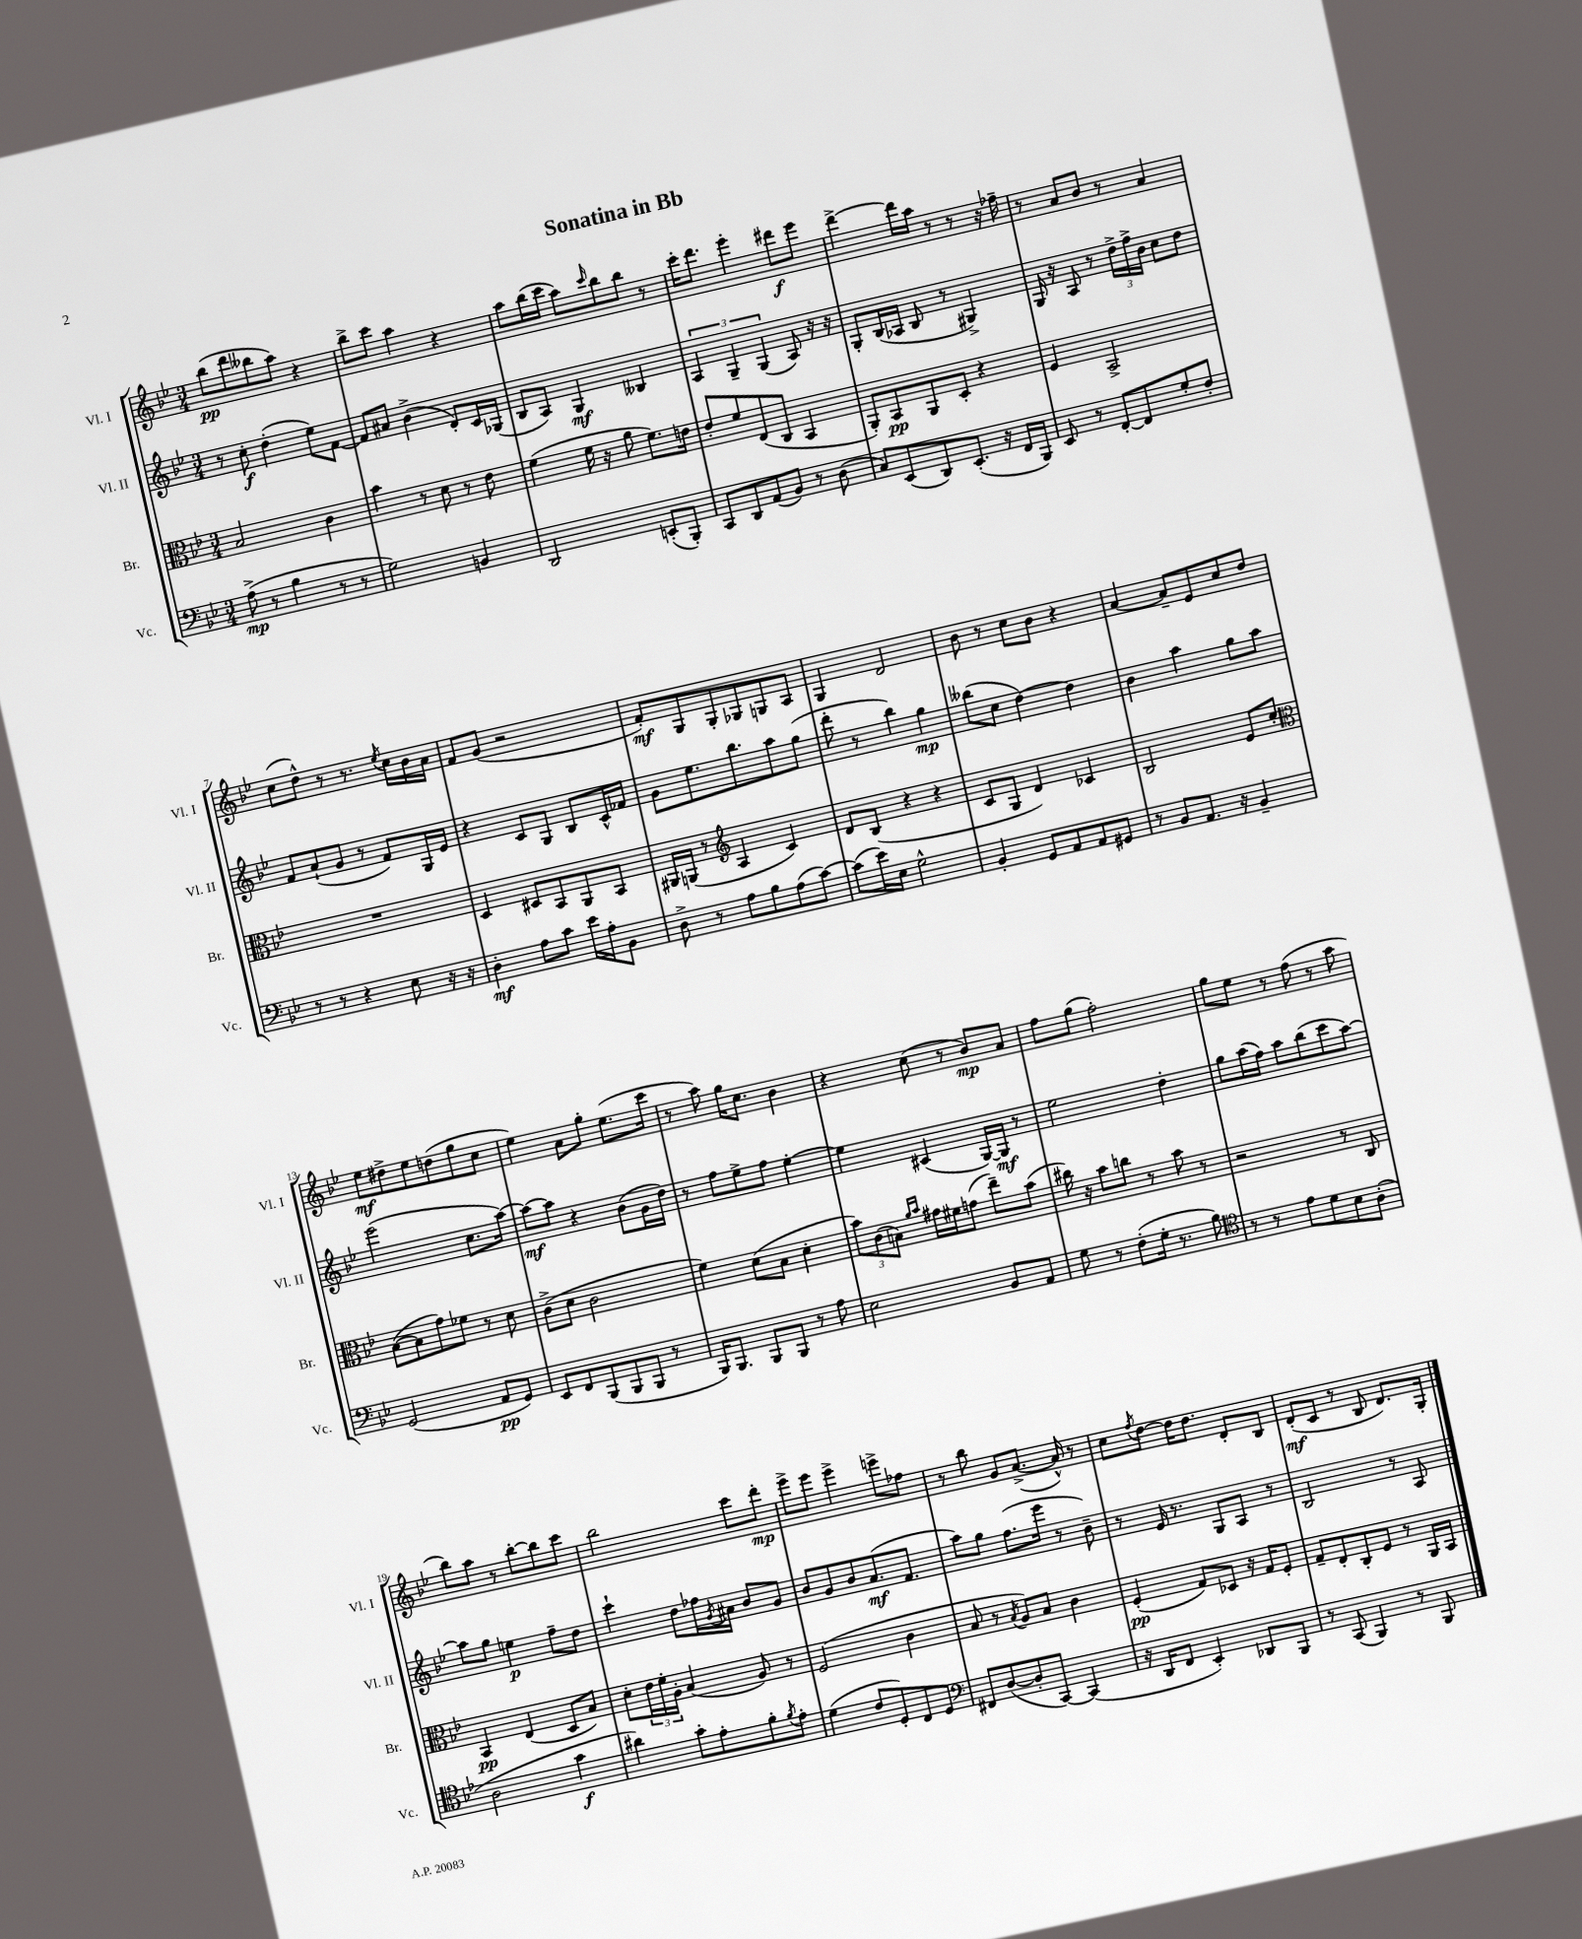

**kern	**kern	**kern	**kern
*staff4	*staff3	*staff2	*staff1
*clefF4	*clefC3	*clefG2	*clefG2
*k[b-e-]	*k[b-e-]	*k[b-e-]	*k[b-e-]
*M3/4	*M3/4	*M3/4	*M3/4
(8A^\	2B-/	8r	(8bb-\L
8r	.	8cc'\	8ddd\
4B-\	.	(4dd'\	8bb--\
.	.	.	8aa\J)
8r	4c\	8ee-\L)	4r
8r	.	[8f\J	.
=	=	=	=
2G\)	4b-\	8f/]L	8bb-^\L
.	.	8a#/J	8ccc\J
.	8r	(4b-^\	4aa\
.	8d\	.	.
4BB/	8r	8d'/L)	4r
.	8e-\	16c/L	.
.	.	(16G-/JJ	.
=	=	=	=
2DD/	(4f\	8B-/L	8aa\L
.	.	8A/J)	(16bb-\L
.	.	.	16ccc\JJ
.	16f\	4G/	8aa\L)
.	16r	.	.
.	.	.	16qqccc/
.	8a\	.	8bb-\
(8EE'/L	8.f\L)	4B--/	8bb-\J
8BBB-'/J)	.	.	8r
.	16e\Jk	.	.
=	=	=	=
8CC/L	8e-'/L	6A/	16ccc'\LK
.	.	.	8.ddd\J
8DD/	8f/	.	.
.	.	6G~/	.
(8AA/	(8E-/	.	4eee-'\
.	.	(6G/	.
8BB-/J)	8C/J	.	.
8r	4BB-/	8A/)	8ddd#\L
(8D\	.	16r	8eee-\J
.	.	16r	.
=	=	=	=
8C/L)	8AA'/L)	8G'/L	[4ddd^\
(8EE-/	8BB-/	(16B-/L	.
.	.	16A-/JJ	.
8DD/)	8AA/	8B-/	16ddd\]LL
.	.	.	16aa\JJ
(8.EE-'/J	8D'/J	8r	8r
.	4r	4G#^/)	8r
16r	.	.	.
16FF/LL	.	.	16r
16BBB-/JJ)	.	.	16ff-~\
=	=	=	=
8EE-/	4F/	16G/	8r
.	.	16r	.
8r	.	8A/	8a/L
[8FF'/L	2BB-^/	8r	8b-/J
8FF/]	.	24dd^\LL	8r
.	.	24ff^\	.
.	.	24b-\JJ	.
8G'/	.	8cc\L	4a/
8F'/J	.	8dd\J	.
=	=	=	=
8r	2.r	8f/L	(8cc\L
8r	.	(8a`/	8dd^^\J)
4r	.	8g/J	8r
.	.	8r	8.r
8E-\	.	8f/L)	.
.	.	.	8qee-/
.	.	.	16cc\LL
16r	.	16G/L	16b-\
16r	.	16e-/JJ	16a\JJ
=	=	=	=
4D'\	4D/	4r	8f/L
.	.	.	(8g/J
8A\L	8D#/L	8c/L	2r
8c\J	8BB-/	8G/J	.
16e-\LL	8AA/	8B-/L	.
16A'\J	.	.	.
8BB-\J	8BB-/J	16c^^/L	.
.	.	16f-/JJ	.
=	=	=	=
8D^\	16AA#/LL	8g\L	8f'/L)
.	(16AA/JJ	.	.
8r	8r	8.ee-\	8G/
*	*clefG2	*	*
8A\L	4A/	.	8G'/
.	.	8.bb-\	.
8B-\	.	.	8G-/
(8A\	4c/)	8aa\	8G/
[8c\J)	.	(8gg\J	8A/J
=	=	=	=
(8c\]L	8d/L	8ddd'\	4G/
16e-\L)	(8B-/J	8r	.
16E-\JJ	.	.	.
2G^^\	4r	4bb-\)	2d/
.	4r	4gg\	.
=	=	=	=
4BB-'/	8c/L	(8bb--\L	8b-\
.	8G/J	8cc\J	8r
8GG/L	4d/)	[4dd\)	8cc\L
8AA/	.	.	8b-\J
8AA/	4c-/	4dd\]	4r
8GG#/J	.	.	.
=	=	=	=
8r	2B-/	4b-\	[4a/
8BB-/L	.	.	.
8.AA/J	.	4aa\	8a~/]L
.	.	.	8e-/
16r	.	.	.
4BB-~/	8e-/L	8gg\L	8cc/
.	8cc'/J	8aa\J	8dd/J
=	=	=	=
*	*clefC3	*	*
(2GG/	([8B-\L	(2eee-\	8ee-\L
.	8B-\]	.	8dd#^\
.	8g\)	.	8ee-\
.	8f-\J	.	(8dd\
8AA/L	8r	8.cc\L	8gg\
8GG/J)	8d\	.	8cc\J
.	.	[16aa\Jk)	.
=	=	=	=
8EE-/L	(8c^\L	8aa\_L	4ee-\)
8FF/	8d\J	8aa\]J	.
(8BBB-/	2c\	4r	8a\L
8BBB-/	.	.	8gg'\J
8BBB-/J	.	(8b-\L	(8.ee-\L
8r	.	16g\L	.
.	.	16dd\JJ)	16ccc\Jk
=	=	=	=
16BBB-/LK)	4f\)	8r	8r
8.BBB-/J	.	.	.
.	.	8ff\L	8aa\)
8BBB-/L	(8d\L	8ee-^\	16gg\LK
.	.	.	8.cc\J
8BBB-/J	8B-\J	8ff\J	.
8r	4d'\	[4ee-'\	4b-\
8A\	.	.	.
=	=	=	=
2E-\	12b-\L)	4ee-\]	4r
.	(12c\	.	.
.	12B\J)	.	.
.	16qqa/LL	.	.
.	16qqb-/JJ	.	.
.	16g#\LL	(4c#/	(8cc\
.	16f#\J	.	.
.	(8g\J	.	8r
8BB-/L	8ee-~\L)	[16G/LL)	8b-/L)
.	.	16G/]JJ	.
8AA/J	(8b-\J	8r	8a/J
=	=	=	=
8G\	16cc#\)	2ee-\	8ff\L
.	16r	.	.
8r	8b-\L	.	(8gg\J
(8F'\L	8cc\J	.	2ff'\)
16G'\Jk	8r	.	.
8.r	.	.	.
.	8b-\	4dd'\	.
8B-\)	8r	.	.
=	=	=	=
*clefC4	*	*	*
8r	2r	8gg\L	8gg\L
8r	.	(16aa\L	8ee-\J
.	.	16ff\JJ)	.
8e-\L	.	8aa\L	8r
8d\	.	(8bb-\	(8ff\
8B-\	8r	8ccc\	8r
(8A'\J	8C/	[8aa\J)	8aa\
=	=	=	=
2A\	4BB-/	8aa\]L	8bb-\L)
.	.	8gg\J	8aa\J
.	(4E-/	4ee\	8r
.	.	.	[8bb-'\L
4g\	8D/L	8ff~\L	8bb-\]
.	8B-/J)	8dd\J	8ccc\J
=	=	=	=
4a#\)	8d'\L	4ccc`\	2bb-\
.	24e-\L	.	.
.	24f'\	.	.
.	24A'\JJ	.	.
8g'\L	(4B-/	8dd\L	.
8e-'\	.	16ff-\L	.
.	.	8qg/	.
.	.	16a#\JJ	.
8f'\	8A/)	8b-/L	8ccc\L
8qf/	.	.	.
8e-'\J	8r	8g/J	8ddd'\J
=	=	=	=
(4d\	(2F/	8b-/L	8eee-^\L
.	.	8g/	8eee-\J
8c/L	.	8b-/	4eee-^\
8D'/)	.	(8.a/	.
8C/	4c\	.	8eee^\L
.	.	8.f/J	.
8D/J	.	.	8ff-\J
=	=	=	=
*clefF4	*	*	*
8FF#/L	8B-/	8aa\L)	8r
([8D/	8r	8gg\J	8bb-\
.	8qB-/	.	.
8D'/]	8A/L)	(8.ff\L	8g/L
[8CC/J)	8B-/J	.	([8.a^/J
.	.	16eee-\Jk	.
(4CC/]	4c\	8r	.
.	.	.	16a^^/])
.	.	8b-~\)	8r
=	=	=	=
16r	(4F'/	8r	8cc\L
16DD/LK	.	.	.
.	.	.	8qff/
8FF/J	.	16e-/	[8dd\J
.	.	8.r	.
4EE-'/)	8G/L)	.	16dd\]LK
.	.	.	8.dd\J
.	8D-/J	8G/L	.
8DD-/L	16r	8A/J	8d'/L
.	16G/LK	.	.
8BBB-/J	8F'/J	8r	8B-/J
=	=	=	=
8r	8G~/L	2B-/	(8d'/L
(8CC/	8E-'/	.	8c/J
4BBB-/)	8C'/	.	8r
.	8F/J	.	8B-/
8r	8r	8r	8.d/L)
8BBB-/	16AA/LL	8A/	.
.	16BB-/JJ	.	16G'/Jk
==	==	==	==
*-	*-	*-	*-
